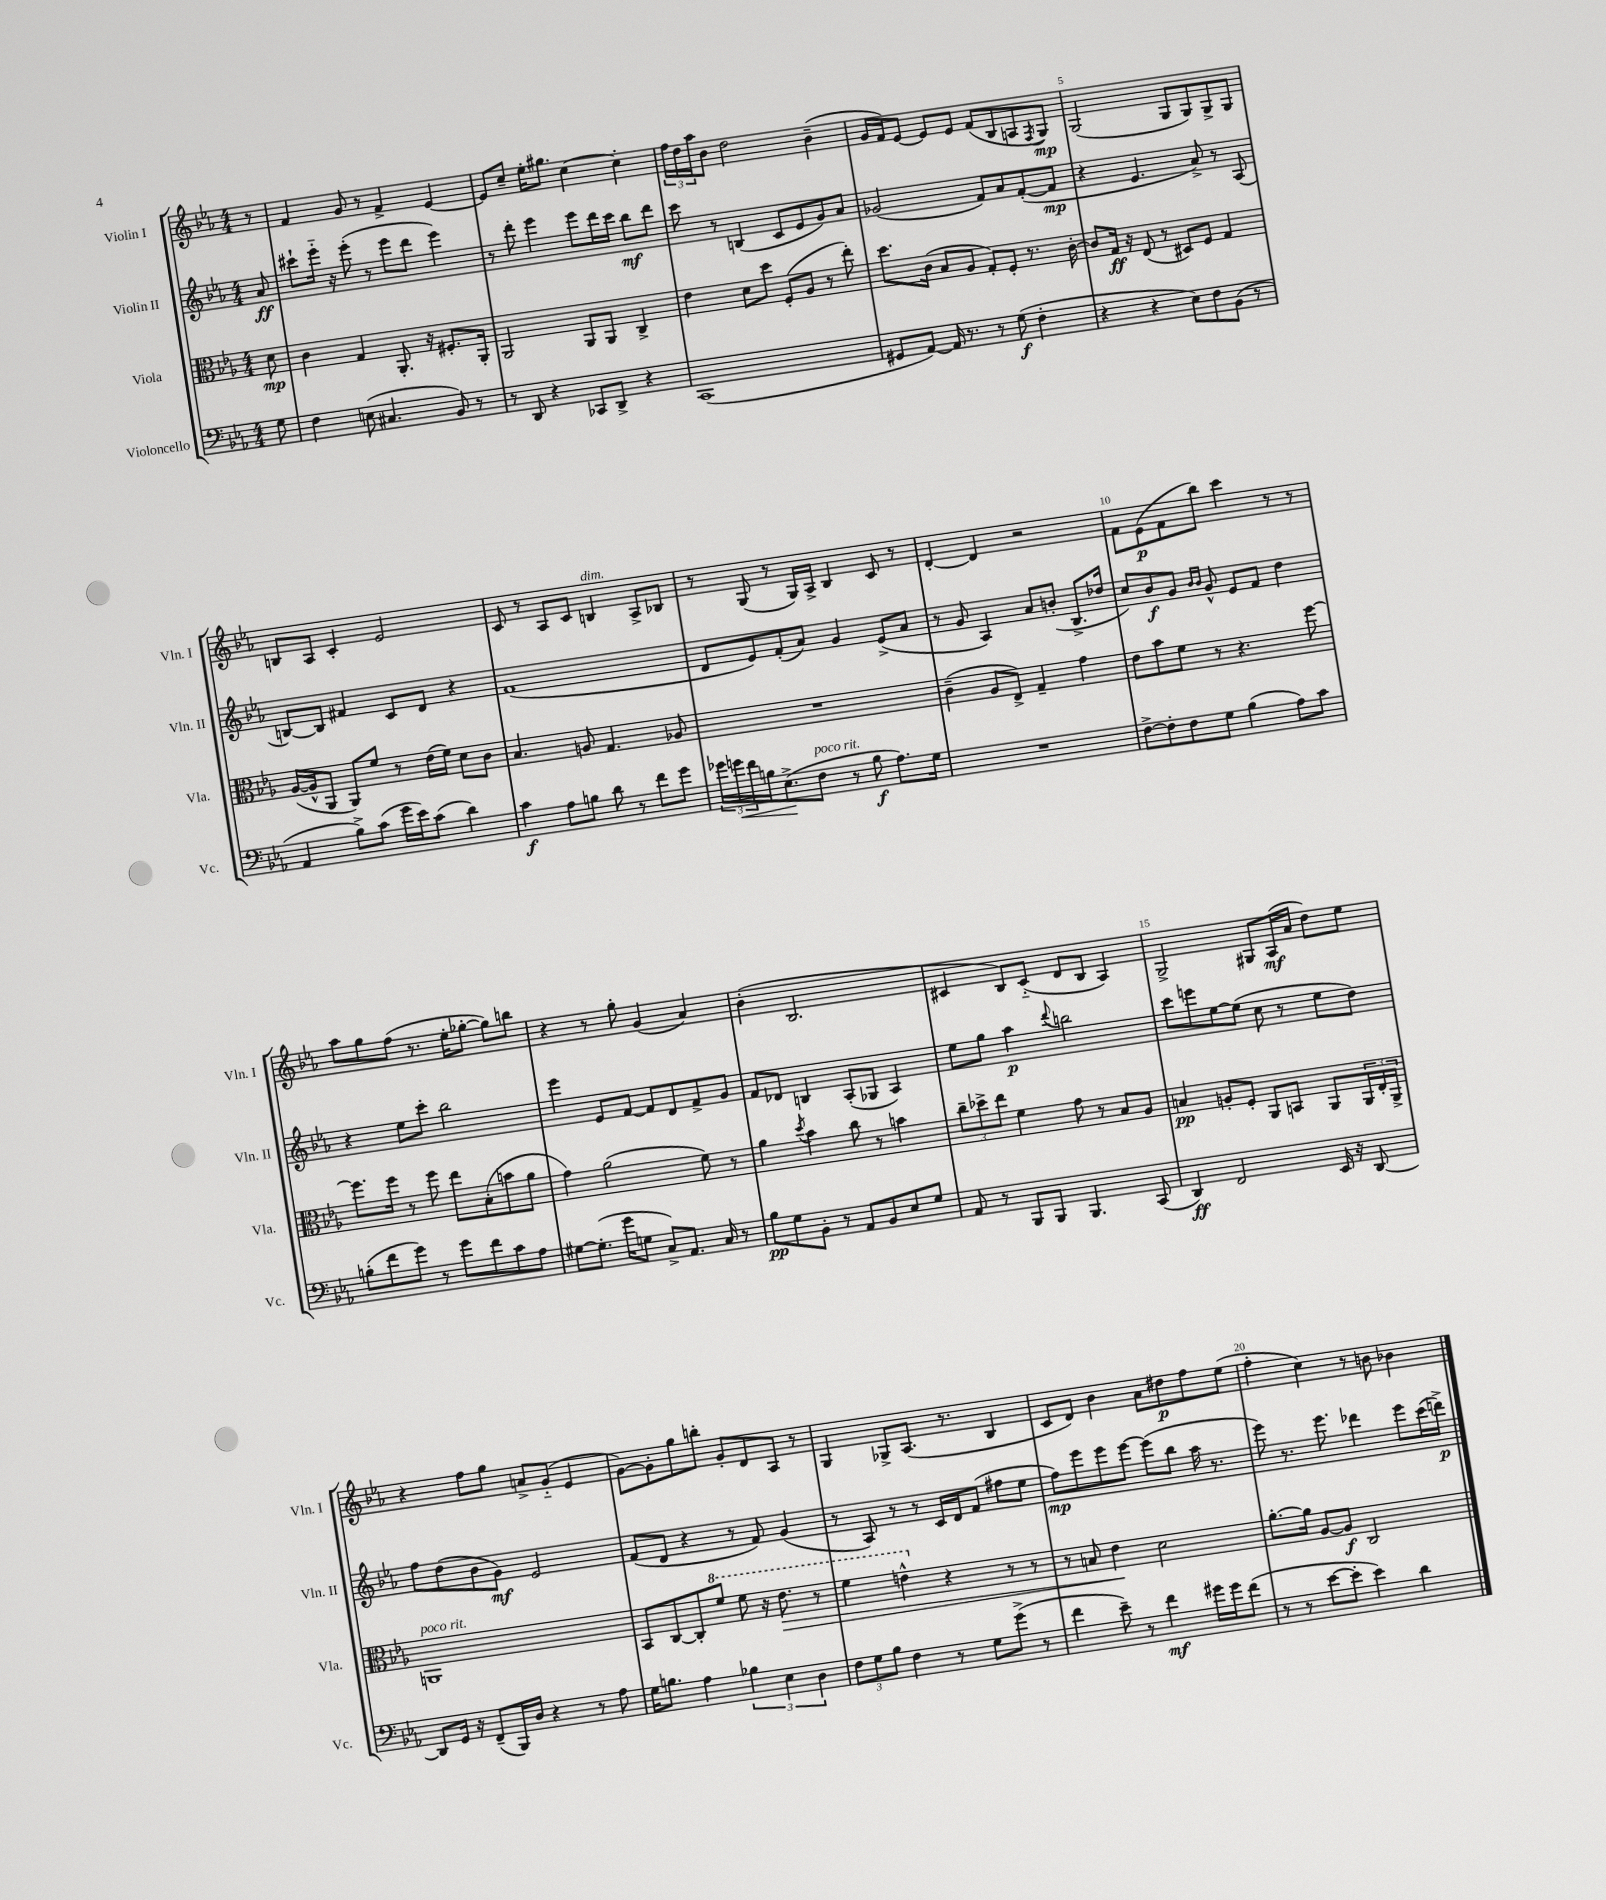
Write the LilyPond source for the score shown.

<<
\new StaffGroup <<
\new Staff = "s0" \with { instrumentName = "Violin I" shortInstrumentName = "Vln. I" } {
    \clef treble \key ees \major \numericTimeSignature \time 4/4 \partial 8
    r8 |
    f'4 g'8 r8 f'4-> ees'4~ |
    ees'8 c''8-- ees''16-. gis''8. c''4~ c''4-. |
    \tuplet 3/2 { f''16 d''16 aes''16 } bes'8 d''2 bes'4--( |
    g'16 f'16) ees'8~ ees'8 ees'8 f'8( bes8 a8 \acciaccatura { f8 } g8\mp) |
    g2( g8 g8) g8-> g8 |
    b8 aes8 c'4-. ees'2 |
    c'8 r8 aes8 c'8 b4^\markup { \italic "dim." } aes8-> bes8 |
    r8 g8( r8 g16) aes16-> bes4 c'8 r8 |
    d'4~-. d'4 r2 |
    f'8 ees'8\p( f'8 bes''8) c'''4 r8 r8 |
    aes''8 g''8 f''8( r8. ees''16-. ges''8~-. ges''8) b''8 |
    r4 r8 g''8-. g'4( aes'4) |
    bes'4-.( bes2. |
    cis'4 bes8) cis'8-_( d'8 bes8 aes4) |
    g2-> gis8 aes16\mf( aes'16 d''8) ees''8 |
    r4 f''8 g''8 a'8-> g'8-_( ees'4 |
    g'8~) g'8-. g''8 b''8-. g'8-. d'8 aes8 r8 |
    g4 ges8-> aes8.( r8. bes4 |
    c'8 d'8) bes'4 aes'8 dis''8\p f''8 ees''8( |
    f''4-. c''4) r8 b'8 bes'4 \bar "|." |
}
\new Staff = "s1" \with { instrumentName = "Violin II" shortInstrumentName = "Vln. II" } {
    \clef treble \key ees \major \numericTimeSignature \time 4/4 \partial 8
    aes'8\ff |
    cis'''8-! ees'''16-_ r16 ees'''8-.( r8 ees'''8 d'''8 ees'''4) |
    r8 d'''8-. ees'''4 ees'''8 d'''16 c'''16 bes''8\mf d'''8 |
    c'''8 r8 b4( c'8 ees'8 g'8) aes'8 |
    ges'2( f'8) aes'8 f'8~-.( f'8\mp |
    r4 ees'4. aes'8->) r8 aes8( |
    b8~) b8 fis'4 c'8 d'8 r4 |
    f'1( |
    d'8 ees'8) f'8-.( aes'8) g'4 ees'8->( aes'8 |
    r8 g'8 aes4) aes'8 b'8-.( bes8.-> des''16 |
    c''8) bes'8\f g'8 \grace { bes'16 bes'16 } g'8-^ ees'8 f'8 d''4 |
    r4 ees''8 c'''8-. bes''2 |
    ees'''4 ees'8 f'8~ f'8 d'8 f'8-> g'8 |
    f'8 des'8 b4 aes8-.( ges8 aes4) |
    ees''8 g''8 aes''4\p \appoggiatura { d'''8 } b''2 |
    c'''8 e'''8 ees''8~ ees''8( c''8 r8 ees''8 d''8) |
    f''8 d''8( bes'8 g'8\mf) ees'2 |
    f'8( d'8 r4 r8 f'8) g'4( |
    r8 aes8) r8 r8 c'16 d'16 f'8( fis''8 ees''8 |
    f''8\mp) ees'''8 ees'''8 ees'''8~ ees'''8( bes''8 aes''16 r8. |
    ees'''8) r8. ees'''8. des'''4 ees'''8 c'''16( d'''16->\p) \bar "|." |
}
\new Staff = "s2" \with { instrumentName = "Viola" shortInstrumentName = "Vla." } {
    \clef alto \key ees \major \numericTimeSignature \time 4/4 \partial 8
    d'8\mp |
    c'4 g4 aes,8.-. r16 fis8.-. aes,16-. |
    aes,2 aes,8 aes,8 c4-> |
    ees'4 d'8 d''8 f8-.( aes8 r8 ees''8-.) |
    d''8. c'16( bes8 aes8 g8-.) f8-. r8. c'16~-. |
    c'8 g16\ff r16 ees8( r8 dis8) f8 g4 |
    aes16~( aes16-^ aes,8 aes,8) f'8 r8 ees'16( f'16) d'8 c'8 |
    bes4. a8 g4. aes8 |
    R1 |
    c'4--( aes8 ees8->) g4-- g'4 |
    ees'8 bes'8 f'8 r8 r4. f''8~ |
    f''8. f''16 r8 f''8 ees''8 bes8-.( b'8 aes'8 |
    g'4) aes'2( f'8) r8 |
    aes'4 \acciaccatura { d''8 } bes'4 c''8 r8 b'4 |
    \tuplet 3/2 { c''8-- des''8-> ees''8 } f'4 g'8 r8 bes8 aes8 |
    b4\pp a8-. f8-. aes,8 b,8 aes,8 \tuplet 3/2 { aes,16 ees16-. aes,16-> } |
    a,1^\markup { \italic "poco rit." } |
    bes,8 c8~ c8-. \ottava #1 f''8 f''8 r16 ees''8.\> r8 |
    f''4 e''4-^ \ottava #0 r4 r8 r8 |
    r8 b8 ees'4\! d'2 |
    aes'8.~-. aes'16 aes8~ aes8\f c2 \bar "|." |
}
\new Staff = "s3" \with { instrumentName = "Violoncello" shortInstrumentName = "Vc." } {
    \clef bass \key ees \major \numericTimeSignature \time 4/4 \partial 8
    g8 |
    f4 e8( cis4. bes,8) r8 |
    r8 d,8 r4 ces,8 d,8-> r4 |
    c,1( |
    gis,8 aes,8~) aes,16 r8. r8 g8\f( f4-. |
    r4 r4 ees8) f8 bes,8( r8 |
    aes,4 bes8->) c'8( g'16 ees'16) c'8( d'4) |
    c'4\f aes8 b8 d'8 r8 f'8 g'8 |
    \tuplet 3/2 { ges'16 g'16\< f'16 } b16 ees8.->\!( f8^\markup { \italic "poco rit." } r8 b8\f aes8.) g16 |
    R1 |
    f8~-> f8-. f8 g8 bes4( aes8) c'8 |
    b8-.( f'8 g'8) r8 g'8 f'8 c'8 aes8 |
    gis8~ gis8.-.( g'16 g8 c8->) aes,8. c16 r8 |
    bes8\pp g8 bes,8-. r8 aes,8 bes,8 ees8 g8 |
    aes,8 r8 bes,,8 bes,,8 bes,,4. c,8( |
    d,4\ff) f,2 ees,16 r16 d,8~ |
    d,8 g,16 r16 f,8--( bes,,16) d16 r4 r8 aes8 |
    g16 b8. aes4 \tuplet 3/2 { bes4 ees4 d4 } |
    \tuplet 3/2 { f8 g8 bes8 } f4 r8 g8 g'8->( r8 |
    f'4 ees'8--) r8 f'4\mf gis'16 gis'16 f'8( |
    r8 r8 ees'8~ ees'8-. ees'4) d'4 \bar "|." |
}
>>
>>
\layout { \context { \Score \override BarNumber.break-visibility = ##(#f #t #t) barNumberVisibility = #(every-nth-bar-number-visible 5) } }
